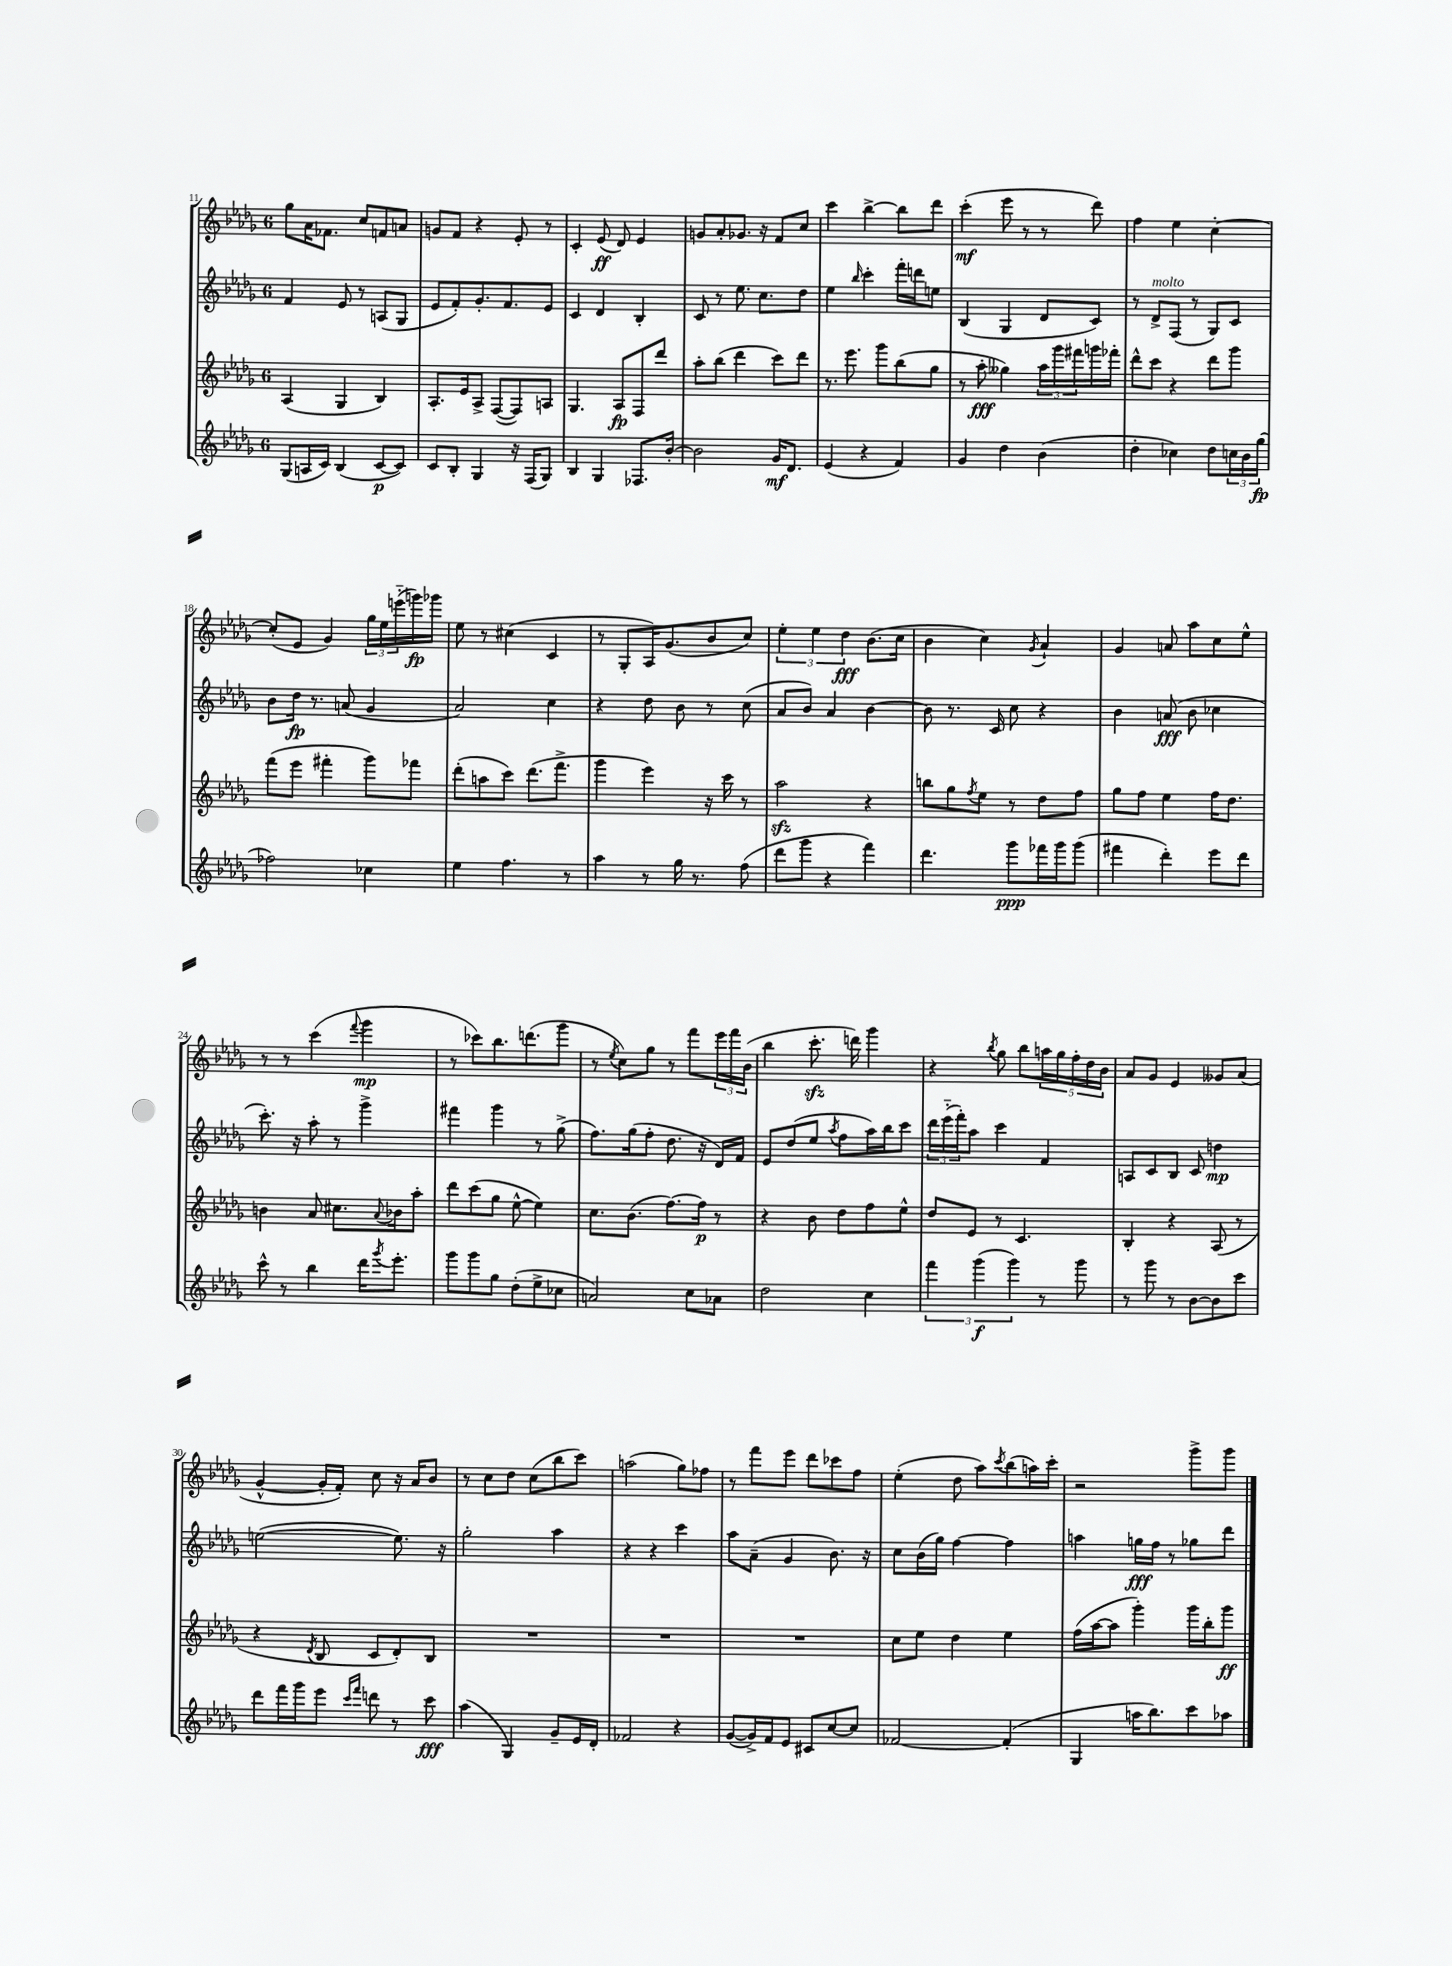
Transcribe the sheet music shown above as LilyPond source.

<<
\new StaffGroup <<
\new Staff = "s0" {
    \clef treble \key des \major \once \override Staff.TimeSignature.style = #'single-digit \time 6/8
    ges''8 aes'16 fes'8. c''8 f'8 a'8 |
    g'8 f'8 r4 ees'8-. r8 |
    c'4-. ees'8\ff( des'8) ees'4 |
    g'8 aes'8-. ges'8. r16 f'8 c''8 |
    c'''4 bes''4~-> bes''8 des'''8 |
    c'''4-.\mf( ees'''8 r8 r8 des'''8) |
    f''4 ees''4 c''4~-. |
    c''8-.( ees'8 ges'4) \tuplet 3/2 { ges''16 ees''16 e'''16-_( } g'''16\fp) ges'''16 |
    ees''8 r8 cis''4( c'4 |
    r8 ges8-. aes16) ges'8.( bes'8 c''8) |
    \tuplet 3/2 { ees''4-. ees''4 des''4\fff } bes'8.( c''16 |
    bes'4 c''4) \acciaccatura { ges'8 } aes'4-! |
    ges'4 a'8 aes''8 c''8 ees''8-^ |
    r8 r8 c'''4( \appoggiatura { f'''8 } ges'''4\mp |
    r8 ces'''8) bes''8. d'''8.( ges'''8 |
    r8 \acciaccatura { ees''8 } c''8) ges''8 r8 f'''8 \tuplet 3/2 { ees'''16 f'''16 bes'16( } |
    bes''4 c'''8.-.\sfz d'''16) ges'''4 |
    r4 \acciaccatura { bes''8 } ges''8 bes''8 \tuplet 5/4 { a''16 ges''16 f''16-. des''16 bes'16 } |
    aes'8 ges'8 ees'4 geses'8 aes'8( |
    ges'4~-^ ges'16-. f'16-.) c''8 r16 aes'16 bes'8 |
    r8 c''8 des''8 c''8( bes''8 c'''8) |
    a''2( ges''8) fes''8 |
    r8 f'''8 ees'''8 des'''8 ces'''8 f''8 |
    ees''4-.( des''8 aes''8) \acciaccatura { c'''8 } bes''8( a''16) c'''16-. |
    r2 ges'''8-> ges'''8 \bar "|." |
}
\new Staff = "s1" {
    \clef treble \key des \major \once \override Staff.TimeSignature.style = #'single-digit \time 6/8
    f'4 ees'8 r8 a8( ges8 |
    ees'8 f'8-.) ges'8.-. f'8. ees'8 |
    c'4 des'4 bes4-. |
    c'8 r8 ees''8. c''8. des''8 |
    ees''4 \grace { bes''16 } c'''4-. f'''16-. d'''16 e''8 |
    bes4( ges4 des'8 c'8) |
    r8 des'8->^\markup { \italic "molto" } f8( r8 ges8) c'8 |
    bes'8 des''16\fp r8. a'8( ges'4 |
    aes'2) c''4 |
    r4 des''8 bes'8 r8 c''8( |
    aes'8 bes'8) aes'4 bes'4~ |
    bes'8 r8. c'16 c''8 r4 |
    bes'4 a'8\fff( bes'8 ces''4 |
    c'''8.-.) r16 aes''8-. r8 ges'''4-> |
    fis'''4 ges'''4 r8 ges''8->( |
    f''8.) ges''16( f''8-. des''8. r16 des'16) f'16 |
    ees'8 des''8( ees''8 \acciaccatura { aes''8 } f''8 aes''16) bes''16 c'''8 |
    \tuplet 3/2 { des'''16 ees'''16-_( f'''16-.) } aes''8 c'''4 f'4 |
    a8 c'8 bes8 c'8 d''4\mp |
    e''2~( e''8.) r16 |
    ges''2-. aes''4 |
    r4 r4 c'''4 |
    aes''8 aes'8--( ges'4 bes'8.) r16 |
    c''8 bes'16( ges''16) f''4~ f''4 |
    a''4 g''16\fff f''16 r8 ges''8 des'''8 \bar "|." |
}
\new Staff = "s2" {
    \clef treble \key des \major \once \override Staff.TimeSignature.style = #'single-digit \time 6/8
    aes4( ges4 bes4) |
    aes8.-. ees'16 aes8-> f8~( f8) a8 |
    ges4. aes8\fp f8 des'''8 |
    aes''8-. bes''8( des'''4 c'''8) des'''8 |
    r8. ees'''8. ges'''8 bes''8( ges''8 |
    r8 aes''8-.\fff geses''4) \tuplet 3/2 { aes''16 ges'''16 fis'''16 } g'''16 fes'''16-. |
    des'''8-^ c'''8 r4 des'''8 ges'''8 |
    f'''8( ees'''8 fis'''4-. ges'''8) fes'''8 |
    des'''8-.( a''8 c'''8) des'''8.( f'''8.-> |
    ges'''4 ees'''4) r16 c'''16 r8 |
    aes''2\sfz r4 |
    b''8 ges''8 \acciaccatura { f''8 } ees''8 r8 des''8 f''8 |
    ges''8 f''8 ees''4 f''16 des''8. |
    b'4 aes'8 cis''8. \appoggiatura { aes'8 } bes'16 aes''8-. |
    des'''8 c'''8( ges''8 ees''8~-^ ees''4) |
    c''8. bes'8.( f''8.~) f''16\p r8 |
    r4 bes'8 des''8 f''8 ees''8-^ |
    des''8 ees'8 r8 c'4. |
    bes4-. r4 aes8( r8 |
    r4 \acciaccatura { des'8 } bes8 c'8 des'8-.) bes8 |
    R2. |
    R2. |
    R2. |
    c''8 ees''8 des''4 ees''4 |
    f''16( aes''16~ aes''8 ges'''4-.) ges'''16 bes''16-. ges'''8\ff \bar "|." |
}
\new Staff = "s3" {
    \clef treble \key des \major \once \override Staff.TimeSignature.style = #'single-digit \time 6/8
    ges8( a16 c'16) bes4( c'8~\p c'8) |
    c'8 bes8-. ges4 r16 f16( ges8) |
    bes4 ges4 fes8. bes'16~-. |
    bes'2 ges'16\mf des'8. |
    ees'4( r4 f'4) |
    ges'4 des''4 bes'4( |
    des''4-. ces''4) des''8 \tuplet 3/2 { c''16 bes'16 ges''16\fp( } |
    fes''2) ces''4 |
    ees''4 f''4. r8 |
    aes''4 r8 ges''16 r8. f''8( |
    des'''8 ges'''8 r4 f'''4) |
    des'''4. ges'''8\ppp fes'''16 ges'''16 ges'''8( |
    fis'''4 des'''4-.) ees'''8 des'''8 |
    c'''8-^ r8 bes''4 des'''16 \acciaccatura { ges'''8 } ees'''8.-. |
    ges'''8 ges'''8 ges''8 des''8-.( ees''8-> ces''8 |
    a'2) c''8 aes'8 |
    des''2 c''4 |
    \tuplet 3/2 { f'''4 ges'''4\f( ges'''4) } r8 ges'''8 |
    r8 ges'''8 r8 bes'8~ bes'8 c'''8 |
    des'''8 f'''16 ges'''16 ees'''8 \grace { c'''16 f'''16 } d'''8 r8 c'''8\fff |
    aes''4( ges4) ges'8-- ees'16 des'16-. |
    fes'2 r4 |
    ges'8~( ges'16->) f'16 ees'8 cis'8 c''8~ c''8 |
    fes'2~ fes'4-.( |
    ges4 a''16 bes''8.) c'''8 aes''8 \bar "|." |
}
>>
>>
\layout { \context { \Score currentBarNumber = #11 } }
